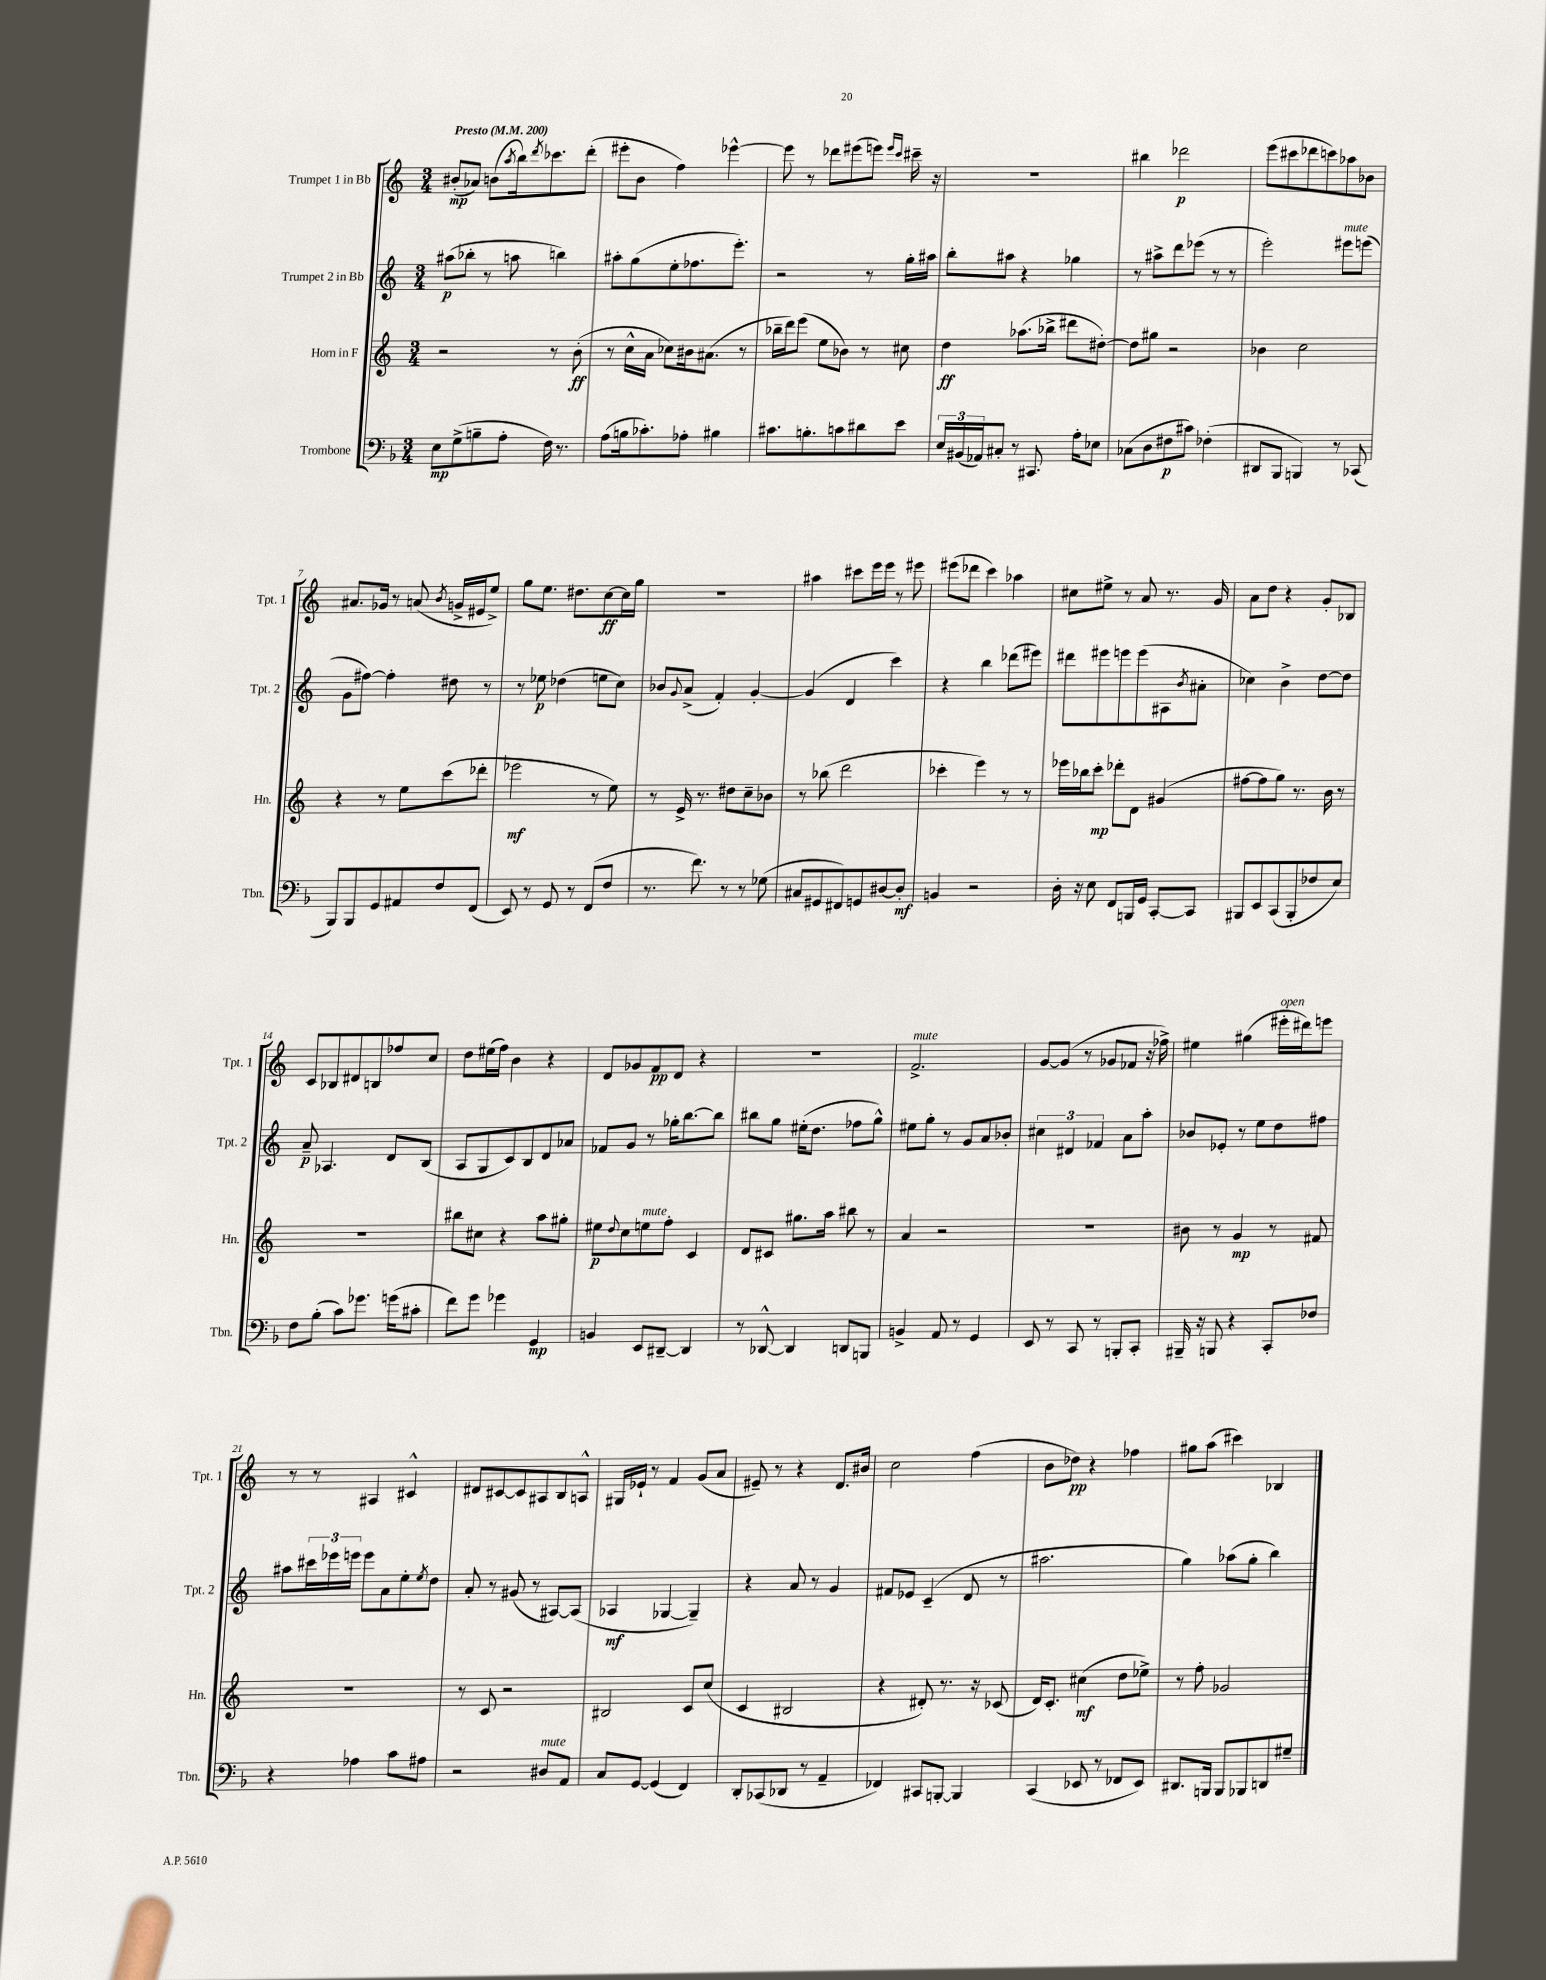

**kern	**dynam	**kern	**dynam	**kern	**dynam	**kern	**dynam
*part4	*part4	*part3	*part3	*part2	*part2	*part1	*part1
*staff4	*staff4	*staff3	*staff3	*staff2	*staff2	*staff1	*staff1
*I"Trombone	*	*I"Horn in F	*	*I"Trumpet 2 in Bb	*	*I"Trumpet 1 in Bb	*
*I'Tbn.	*	*I'Hn.	*	*I'Tpt. 2	*	*I'Tpt. 1	*
*clefF4	*	*clefG2	*	*clefG2	*	*clefG2	*
*k[b-]	*	*k[]	*	*k[]	*	*k[]	*
*M3/4	*	*M3/4	*	*M3/4	*	*M3/4	*
*MM200	*	*MM200	*	*MM200	*	*MM200	*
=1	=1	=1	=1	=1	=1	=1	=1
!	!	!	!	!	!	!LO:TX:a:B:t=Presto	!
8E\L	mp	2r	.	(8aa#X\L	p	(8b#X'/L	mp
(8G^\	.	.	.	8bb-X'\J	.	8a-X/J)	.
8Bn~\	.	.	.	8r	.	(8bn\L	.
.	.	.	.	.	.	8qaa/	.
8A'\J	.	.	.	8aan\	.	16bb\k)	.
.	.	.	.	.	.	8qddd/	.
.	.	.	.	.	.	8.ccc-X\	.
16F\)	.	8r	.	4bbn\)	.	.	.
8.r	.	.	.	.	.	.	.
.	.	(8b'\	ff	.	.	(8ddd'\J	.
=2	=2	=2	=2	=2	=2	=2	=2
(8A\L	.	8r	.	8aa#X'\L	.	8eee#X'\L	.
16Bn\k	.	16cc^^\LL	.	(8gg\	.	8b\J	.
8.c-X'\)	.	16a\JJ	.	.	.	.	.
.	.	8cc-X\L)	.	8ee'\	.	4ff\)	.
8A-X'\J	.	16b#X\k	.	8.ff-X\	.	.	.
.	.	(8.a#X\J	.	.	.	.	.
4B#X\	.	.	.	.	.	[4eee-X^^\	.
.	.	.	.	8.eee'\J)	.	.	.
.	.	8r	.	.	.	.	.
=3	=3	=3	=3	=3	=3	=3	=3
8.c#X\L	.	16bb-X~\LL	.	2r	.	8eee-\]	.
.	.	16ddd\J)	.	.	.	.	.
.	.	(8eee\J	.	.	.	8r	.
8.Bn'\	.	.	.	.	.	.	.
.	.	8ee\L	.	.	.	8ddd-X\L	.
8cn\	.	8b-X\J)	.	.	.	(8eee#X\	.
8d#X\	.	8r	.	8r	.	8eeen\J)	.
.	.	.	.	.	.	16qqeee/LL	.
.	.	.	.	.	.	16qqccc/JJ	.
8e\J	.	8cc#X\	.	16gg'\LL	.	16ccc#X~\	.
.	.	.	.	16aa#X\JJ	.	16r	.
=4	=4	=4	=4	=4	=4	=4	=4
24E/LL	.	4dd\	ff	8bb'\L	.	2.r	.
(24BB#X/	.	.	.	.	.	.	.
24AA-X/J)	.	.	.	.	.	.	.
8C#X'/J	.	.	.	8aa#X\J	.	.	.
8r	.	(8.aa-X\L	.	4r	.	.	.
8.CC#X/	.	.	.	.	.	.	.
.	.	16bb-X^\Jk	.	.	.	.	.
.	.	8ddd#X\L	.	4gg-X\	.	.	.
16A'\KL	.	.	.	.	.	.	.
8E-X\J	.	[8dd#X'\J)	.	.	.	.	.
=5	=5	=5	=5	=5	=5	=5	=5
(8C-X\L	.	8dd#\L]	.	8r	.	4bb#X\	.
8D\	.	8gg#X\J	.	8aa#X^\L	.	.	.
8F#X\	p	2r	.	8ddd\	.	2ddd-X\	p
8c#X\J)	.	.	.	(8eee-X\J	.	.	.
(4F-X'\	.	.	.	8r	.	.	.
.	.	.	.	8r	.	.	.
=6	=6	=6	=6	=6	=6	=6	=6
8DD#X/L	.	4b-X\	.	2eee'\)	.	(8eee\L	.
8BBB-/J	.	.	.	.	.	8ccc#X\	.
4BBBn/)	.	2cc\	.	.	.	8ddd-X\	.
.	.	.	.	.	.	8cccn\)	.
!	!	!	!	!LO:TX:a:i:t=mute	!	!	!
8r	.	.	.	8eee#X\L	.	8aa-X\	.
(8CC-X/	.	.	.	(8eeen\J	.	8b-X\J	.
!!LO:LB:g=z
=7	=7	=7	=7	=7	=7	=7	=7
8BBB-/L)	.	4r	.	8g\L	.	8.a#X/L	.
8BBB-/	.	.	.	[8ff#X\J)	.	.	.
.	.	.	.	.	.	16g-X/Jk	.
8GG/	.	8r	.	4ff#'\]	.	8r	.
8AA#X/	.	8ee\L	.	.	.	(8an/	.
.	.	.	.	.	.	8qb/	.
8F/	.	(8ccc\	.	8dd#X\	.	16gn^/LL	.
.	.	.	.	.	.	16e#X/J	.
(8FF/J	.	8ddd-X'\J	.	8r	.	8ee^/J)	.
=8	=8	=8	=8	=8	=8	=8	=8
8EE/)	.	2eee-X\	mf	8r	.	8gg\L	.
8r	.	.	.	8ee-X\	p	8.ee\J	.
8GG/	.	.	.	(4dd-X\	.	.	.
.	.	.	.	.	.	8.dd#X\L	.
8r	.	.	.	.	.	.	.
(8FF/L	.	8r	.	8een\L	.	[8cc\	ff
8F/J	.	8ee\)	.	8cc\J)	.	16cc\L]	.
.	.	.	.	.	.	16gg\JJ	.
=9	=9	=9	=9	=9	=9	=9	=9
8.r	.	8r	.	8b-X/L	.	2.r	.
.	.	.	.	8qqg/	.	.	.
.	.	16e^/	.	(8a^/J	.	.	.
8.f\)	.	8.r	.	.	.	.	.
.	.	.	.	4f'/)	.	.	.
8r	.	8dd#X\L	.	.	.	.	.
8r	.	8cc~\	.	[4g'/	.	.	.
(8G-X\	.	8b-X\J	.	.	.	.	.
=10	=10	=10	=10	=10	=10	=10	=10
8C#X/L	.	8r	.	(4g/]	.	4aa#X\	.
8GG#X/	.	(8bb-X\	.	.	.	.	.
8FF#X/)	.	2ddd\	.	4d/	.	8ccc#X\L	.
8GGn/	.	.	.	.	.	16eee\L	.
.	.	.	.	.	.	16eee\JJ	.
[8D#X/	.	.	.	4ccc\)	.	8r	.
8D#'/J]	mf	.	.	.	.	8eee#X\	.
=11	=11	=11	=11	=11	=11	=11	=11
4BBn/	.	4ccc-X'\	.	4r	.	(8eee#X\L	.
.	.	.	.	.	.	8ddd-X\J	.
2r	.	4eee\)	.	4bb\	.	4ccc\)	.
.	.	8r	.	(8ddd-X\L	.	4aa-X\	.
.	.	8r	.	8eee#X\J)	.	.	.
=12	=12	=12	=12	=12	=12	=12	=12
16D'\	.	16eee-X\LL	.	8ddd#X\L	.	8cc#X\L	.
16r	.	16bb-X\J	.	.	.	.	.
8E\	.	8ccc'\J	mp	8eee#X\	.	8ee#X^\J	.
8FF/L	.	8ddd-X'\L	.	8eeen\	.	8r	.
16BBBn/L	.	8d\J	.	(8eee\	.	8a/	.
16GG/JJ	.	.	.	.	.	.	.
[8CC'/L	.	(4g#X/	.	8A#X\	.	8.r	.
.	.	.	.	8qb/	.	.	.
8CC/J]	.	.	.	8a#X'\J	.	.	.
.	.	.	.	.	.	16g/	.
=13	=13	=13	=13	=13	=13	=13	=13
8BBB#X/L	.	[8ff#X\L	.	4cc-X\)	.	8a\L	.
8EE/	.	8ff#\]	.	.	.	8dd\J	.
(8CC/	.	8gg\J)	.	4b^\	.	4r	.
8BBB#'/	.	8.r	.	.	.	.	.
8F-X/	.	.	.	[8dd\L	.	8g'/L	.
.	.	16b\	.	.	.	.	.
8E/J)	.	8r	.	8dd\J]	.	8B-X/J	.
!!LO:LB:g=z
=14	=14	=14	=14	=14	=14	=14	=14
8F\L	.	2.r	.	8a~/	p	8c/L	.
(8B-'\J	.	.	.	4.A-X/	.	8B-X/	.
8c\L)	.	.	.	.	.	8d#X/	.
8.g-X\J	.	.	.	.	.	8Bn/	.
.	.	.	.	8d/L	.	8ff-X/	.
(16gn\KL	.	.	.	.	.	.	.
8c#X'\J	.	.	.	(8B/J	.	8cc/J	.
=15	=15	=15	=15	=15	=15	=15	=15
8f\L)	.	8bb#X\L	.	8A/L	.	8dd\L	.
8g\J	.	8cc#X\J	.	8G/	.	(16ee#X\L	.
.	.	.	.	.	.	16ff\JJ)	.
4g-X\	.	4r	.	8c/)	.	4b\	.
.	.	.	.	8B/	.	.	.
4GG/	mp	8aa\L	.	8d/	.	4r	.
.	.	8gg#X'\J	.	8a-X/J	.	.	.
=16	=16	=16	=16	=16	=16	=16	=16
4BBn/	.	8ee#X\L	p	8f-X/L	.	8d/L	.
.	.	8qqdd/	.	.	.	.	.
.	.	8cc\	.	8g/J	.	8g-X/	.
!	!	!LO:TX:a:i:t=mute	!	!	!	!	!
8EE/L	.	8een\	.	8r	.	8f/	pp
[8DD#X~/J	.	8ff'\J	.	16gg-X'\KL	.	8d/J	.
.	.	.	.	[8.bb\	.	.	.
4DD#/]	.	4c/	.	.	.	4r	.
.	.	.	.	8bb\J]	.	.	.
=17	=17	=17	=17	=17	=17	=17	=17
8r	.	8d/L	.	8bb#X\L	.	2.r	.
[8DD-X^^/	.	8c#X/J	.	8gg\J	.	.	.
4DD-/]	.	8.gg#X\L	.	(16ee#X'\KL	.	.	.
.	.	.	.	8.dd\J	.	.	.
.	.	16aa\Jk	.	.	.	.	.
8DDn/L	.	8bb#X\	.	8ff-X\L	.	.	.
8BBBn/J	.	8r	.	8gg^^\J)	.	.	.
=18	=18	=18	=18	=18	=18	=18	=18
!	!	!	!	!	!	!LO:TX:a:i:t=mute	!
4BBn^/	.	4a/	.	8ee#X\L	.	2.f^/	.
.	.	.	.	8gg'\J	.	.	.
8AA/	.	2r	.	8r	.	.	.
8r	.	.	.	8g/L	.	.	.
4GG/	.	.	.	8a/	.	.	.
.	.	.	.	8b-X'/J	.	.	.
=19	=19	=19	=19	=19	=19	=19	=19
8EE/	.	2.r	.	6cc#X\	.	[8g/L	.
8r	.	.	.	.	.	(8g/J]	.
.	.	.	.	6d#X/	.	.	.
8CC/	.	.	.	.	.	8r	.
.	.	.	.	6f-X/	.	.	.
8r	.	.	.	.	.	8g-X/L	.
8BBBn'/L	.	.	.	8a\L	.	8f-X/J	.
8CC'/J	.	.	.	8aa'\J	.	16r	.
.	.	.	.	.	.	16ff-X^\)	.
=20	=20	=20	=20	=20	=20	=20	=20
16BBB#X~/	.	8b#X\	.	8b-X/L	.	4ee#X\	.
16r	.	.	.	.	.	.	.
8BBBn/	.	8r	.	8e-X'/J	.	.	.
4r	.	4g/	mp	8r	.	(4gg#X\	.
.	.	.	.	8ee\L	.	.	.
!	!	!	!	!	!	!LO:TX:a:i:t=open	!
8CC'/L	.	8r	.	8dd\	.	16eee#X'\LL	.
.	.	.	.	.	.	16ddd#X\J)	.
8F-X/J	.	8f#X/	.	8ff#X\J	.	8eeen\J	.
!!LO:LB:g=z
=21	=21	=21	=21	=21	=21	=21	=21
4r	.	2.r	.	8aa#X\L	.	8r	.
.	.	.	.	24ccc#X\L	.	8r	.
.	.	.	.	24eee-X\	.	.	.
.	.	.	.	24eeen\JJ	.	.	.
4A-X\	.	.	.	8eee\L	.	4A#X/	.
.	.	.	.	8a\	.	.	.
8c\L	.	.	.	8ee'\	.	4c#X^^/	.
.	.	.	.	8qee/	.	.	.
8A#X\J	.	.	.	8dd\J	.	.	.
=22	=22	=22	=22	=22	=22	=22	=22
2r	.	8r	.	8a'/	.	8d#X/L	.
.	.	8c/	.	8r	.	[8c#X/	.
.	.	2r	.	(8g#X/	.	8c#/]	.
.	.	.	.	8r	.	8A#X/	.
!LO:TX:a:i:t=mute	!	!	!	!	!	!	!
8D#X/L	.	.	.	[8A#X/L)	.	8B/	.
8AA/J	.	.	.	(8A#/J]	.	8An^^/J	.
=23	=23	=23	=23	=23	=23	=23	=23
8C/L	.	2B#X/	.	4A-X/	mf	16G#X/LL	.
.	.	.	.	.	.	16e-X`/JJ	.
[8GG/J	.	.	.	.	.	8r	.
(4GG/]	.	.	.	[4G-X/	.	4f/	.
4FF/)	.	8c/L	.	4G-~/])	.	(8g/L	.
.	.	(8cc/J	.	.	.	8a/J	.
=24	=24	=24	=24	=24	=24	=24	=24
8DD'/L	.	4c/	.	4r	.	8e#X~/)	.
(8CC-X/	.	.	.	.	.	8r	.
8DD-X/J	.	2B#X/	.	8a/	.	4r	.
8r	.	.	.	8r	.	.	.
4AA~/	.	.	.	4g/	.	8.d/L	.
.	.	.	.	.	.	16b#X/Jk	.
=25	=25	=25	=25	=25	=25	=25	=25
4FF-X/)	.	4r	.	8f#X/L	.	2cc\	.
.	.	.	.	8e-X/J	.	.	.
8CC#X/L	.	8d#X'/)	.	(4c~/	.	.	.
[8BBBn'/J	.	8.r	.	.	.	.	.
4BBB/]	.	.	.	8d/	.	(4ff\	.
.	.	16r	.	.	.	.	.
.	.	(8c-X/	.	8r	.	.	.
=26	=26	=26	=26	=26	=26	=26	=26
(4CC/	.	16d/KL)	.	2.aa#X\	.	8b\L	.
.	.	8.c'/J	.	.	.	.	.
.	.	.	.	.	.	8dd-X\J)	pp
8EE-X/	.	(4cc#X\	mf	.	.	4r	.
8r	.	.	.	.	.	.	.
8FF-X/L	.	8dd\L	.	.	.	4ff-X\	.
8EE-/J)	.	8ee-X^\J)	.	.	.	.	.
=27	=27	=27	=27	=27	=27	=27	=27
8.DD#X/L	.	8r	.	4gg\)	.	8gg#X\L	.
.	.	8ff'\	.	.	.	(8aa\J	.
16BBBn/Jk	.	.	.	.	.	.	.
8BBB/L	.	2g-X/	.	(8aa-X\L	.	4ccc#X\)	.
8BBB-X/	.	.	.	8gg'\J	.	.	.
8DDn/	.	.	.	4bb\)	.	4B-X/	.
8G#X~/J	.	.	.	.	.	.	.
==	==	==	==	==	==	==	==
*-	*-	*-	*-	*-	*-	*-	*-
